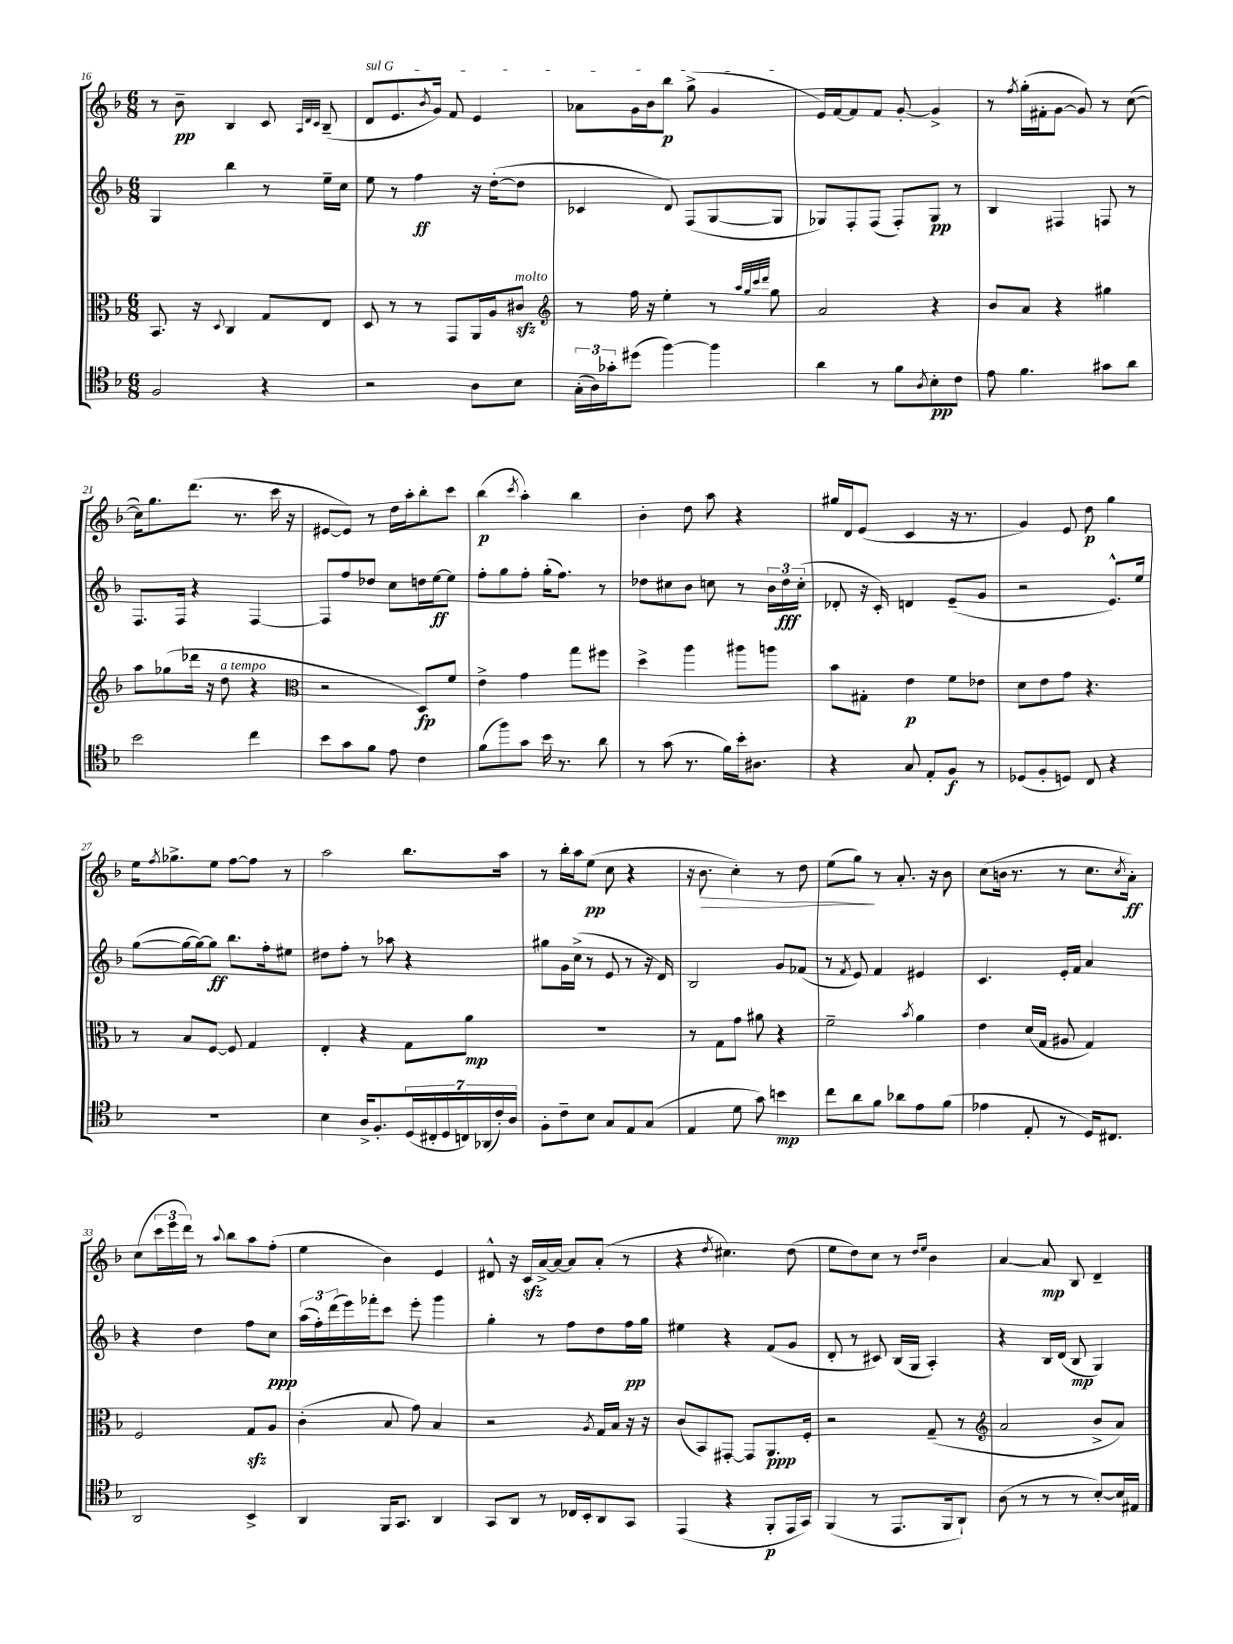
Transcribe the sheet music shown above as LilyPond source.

<<
\new StaffGroup <<
\new Staff = "s0" {
    \clef treble \key f \major \numericTimeSignature \time 6/8
    r8 bes'8--\pp bes4 c'8 \grace { a32 d'32 c'32 } bes8--( |
    \once \override TextSpanner.bound-details.left.text = \markup { \italic "sul G" } d'8\startTextSpan e'8. \acciaccatura { bes'8 } g'16) f'8 e'4 |
    aes'8 g'16 bes'16 bes''8\p g''8->( g'4\stopTextSpan |
    e'16) f'16~ f'8 f'8 g'8~-. g'4-> |
    r8 \acciaccatura { f''8 } g''16-.( fis'16-. g'8~ g'8) r8 c''8~( |
    c''16) g''8. d'''8.( r8. c'''16 r16 |
    eis'8~ eis'8) r8 d''16 a''16-. bes''8-. c'''8 |
    bes''4\p( \acciaccatura { c'''8 } a''4-.) bes''4 |
    bes'4-. d''8 a''8 r4 |
    gis''16 d'16 e'8( c'4 r16 r8. |
    g'4) e'8 d''8\p g''4 |
    e''16 \acciaccatura { f''8 } ges''8.-> e''8 f''8~ f''8 r8 |
    a''2 bes''8. a''16 |
    r8 bes''16-. a''16 e''8\pp( c''8 r4 |
    r16 bes'8.\> c''4-.) r8 d''8 |
    e''8( g''8\!) r8 a'8.-. r16 bes'8 |
    c''8( b'16 r8. r8 c''8. \acciaccatura { c''8 } a'16-.\ff) |
    c''8( \tuplet 3/2 { c'''16 e'''16 d'''16) } r8 \appoggiatura { a''8 } bes''8 a''8 f''8-.( |
    e''4 bes'4) e'4 |
    dis'8-^ r16 c'16\sfz a'16~-> a'16~ a'8 a'8-.( r8 |
    r4 \acciaccatura { d''8 } cis''4.) d''8( |
    e''8 d''8) c''8 r8 \grace { d''16 e''16 } bes'4 |
    a'4~ a'8\mp bes8 d'4-- \bar "|." |
}
\new Staff = "s1" {
    \clef treble \key f \major \numericTimeSignature \time 6/8
    g4 bes''4 r8 e''16-- c''16 |
    e''8 r8 f''4\ff r16 d''16~-.( d''8 |
    ces'4 d'8) f8( g8~ g8 |
    ges8) f8-. f8( f8-.) ges8\pp r8 |
    bes4 fis4 f8 r8 |
    f8. f16 r4 f4~ |
    f8 f''8 des''8 c''8 d''16 e''16~\ff e''8 |
    f''8-. g''8 f''8-. g''16-.( f''8.) r8 |
    des''8 cis''8 bes'8 c''8 r8 \tuplet 3/2 { bes'16 des''16\fff c''16-.( } |
    des'8-. r16 c'16-.) d'4 e'8--( g'8 |
    r2 e'8.-^) e''16 |
    g''8~( g''16~ g''16~) g''8\ff bes''8. f''16-. eis''8 |
    dis''8 f''8-. r8 aes''8 r4 |
    gis''8 g'16 c''16->( r8 e'8 r8 r16 d'16) |
    bes2 g'8 fes'8( |
    r8 \acciaccatura { f'8 } e'8) f'4 eis'4 |
    c'4. e'16-. f'16 a'4 |
    r4 d''4 f''8 c''8\ppp |
    \tuplet 3/2 { a''16( f''16-.) d'''16( } e'''16) fes'''16-. c'''8 e'''8-. g'''4 |
    g''4-. r8 f''8 d''8 f''16\pp g''16 |
    eis''4 r4 f'8( g'8 |
    d'8-. r8 cis'8) bes16( g16 a4-.) |
    r4 bes16 d'16( bes8\mp g4) \bar "|." |
}
\new Staff = "s2" {
    \clef alto \key f \major \numericTimeSignature \time 6/8
    bes,8. r16 \appoggiatura { d8 } c4 g8 e8 |
    d8 r8 r8 g,8 a,16 a16 cis'8\sfz^\markup { \italic "molto" } |
    \clef treble r8 f''16 r16 e''4-. r8 \grace { a''32 g''32 c'''32 d'''32 } g''8 |
    a'2 r4 |
    bes'8 a'8 r4 gis''4 |
    a''8 ges''8( des'''16 r16 d''8^\markup { \italic "a tempo" } r4 |
    \clef alto r2 d8\fp) f'8 |
    e'4-> g'4 g''8 fis''8 |
    d''4-> a''4 ais''8 a''8 |
    bes'8 gis8-. e'4\p f'8 ees'8 |
    d'8 e'8 g'8 r4. |
    r8 bes8 f8~ f8 g4 |
    e4-. r4 g8 a'8\mp |
    R2. |
    r8 g8 g'8 ais'8 r4 |
    f'2-- \acciaccatura { bes'8 } a'4 |
    e'4 d'16( g16 ais8 g4) |
    f2 g8\sfz a8 |
    c'4-.( bes8 g'8) bes4 |
    r2 \acciaccatura { a8 } g16 bes16 r16 r16 |
    c'8( bes,8) gis,8~-. gis,8 a,8.\ppp f16-. |
    r2 g8--( r8 |
    \clef treble a'2 bes'8-> a'8) \bar "|." |
}
\new Staff = "s3" {
    \clef tenor \key f \major \numericTimeSignature \time 6/8
    f2 r4 |
    r2 a8 bes8 |
    \tuplet 3/2 { g16-.( a16) ges'16-. } dis''8( f''4~) f''4 |
    a'4 r8 f'8 \acciaccatura { a8 } bes8-.\pp c'8 |
    e'8 f'4. gis'8 a'8 |
    bes'2 c''4 |
    bes'8 g'8 f'8 e'8 c'4 |
    f'8( f''8) g'8 bes'16 r8. a'8 |
    r8 g'8( r8. f'16) bes'16-. ais8. |
    r4 g8 e8-. f8\f r8 |
    des8( f8-. d8) c8 r4 |
    R2. |
    bes4 a16-> f8.-. \tuplet 7/4 { d16( cis16-. d16 c16) aes,16( c'16-.) a16 } |
    f8-. c'8-- bes8 g8 e8 g8( |
    e4 d'8 g'8) b'4\mp |
    c''8 a'8 f'8 aes'8 e'8 f'8( |
    ees'4 e8-. r8 d16) cis8. |
    a,2 bes,4-> |
    a,4 f,16 g,8. a,4 |
    g,8 a,8 r8 ces16 bes,16-. a,8 g,8 |
    e,4( r4 f,8-.\p e,16 g,16) |
    f,4( r8 e,8. f,16 a,8-!) |
    a8( r8 r8 r8 bes8~-.) bes16 eis16 \bar "|." |
}
>>
>>
\layout { \context { \Score currentBarNumber = #16 } }
